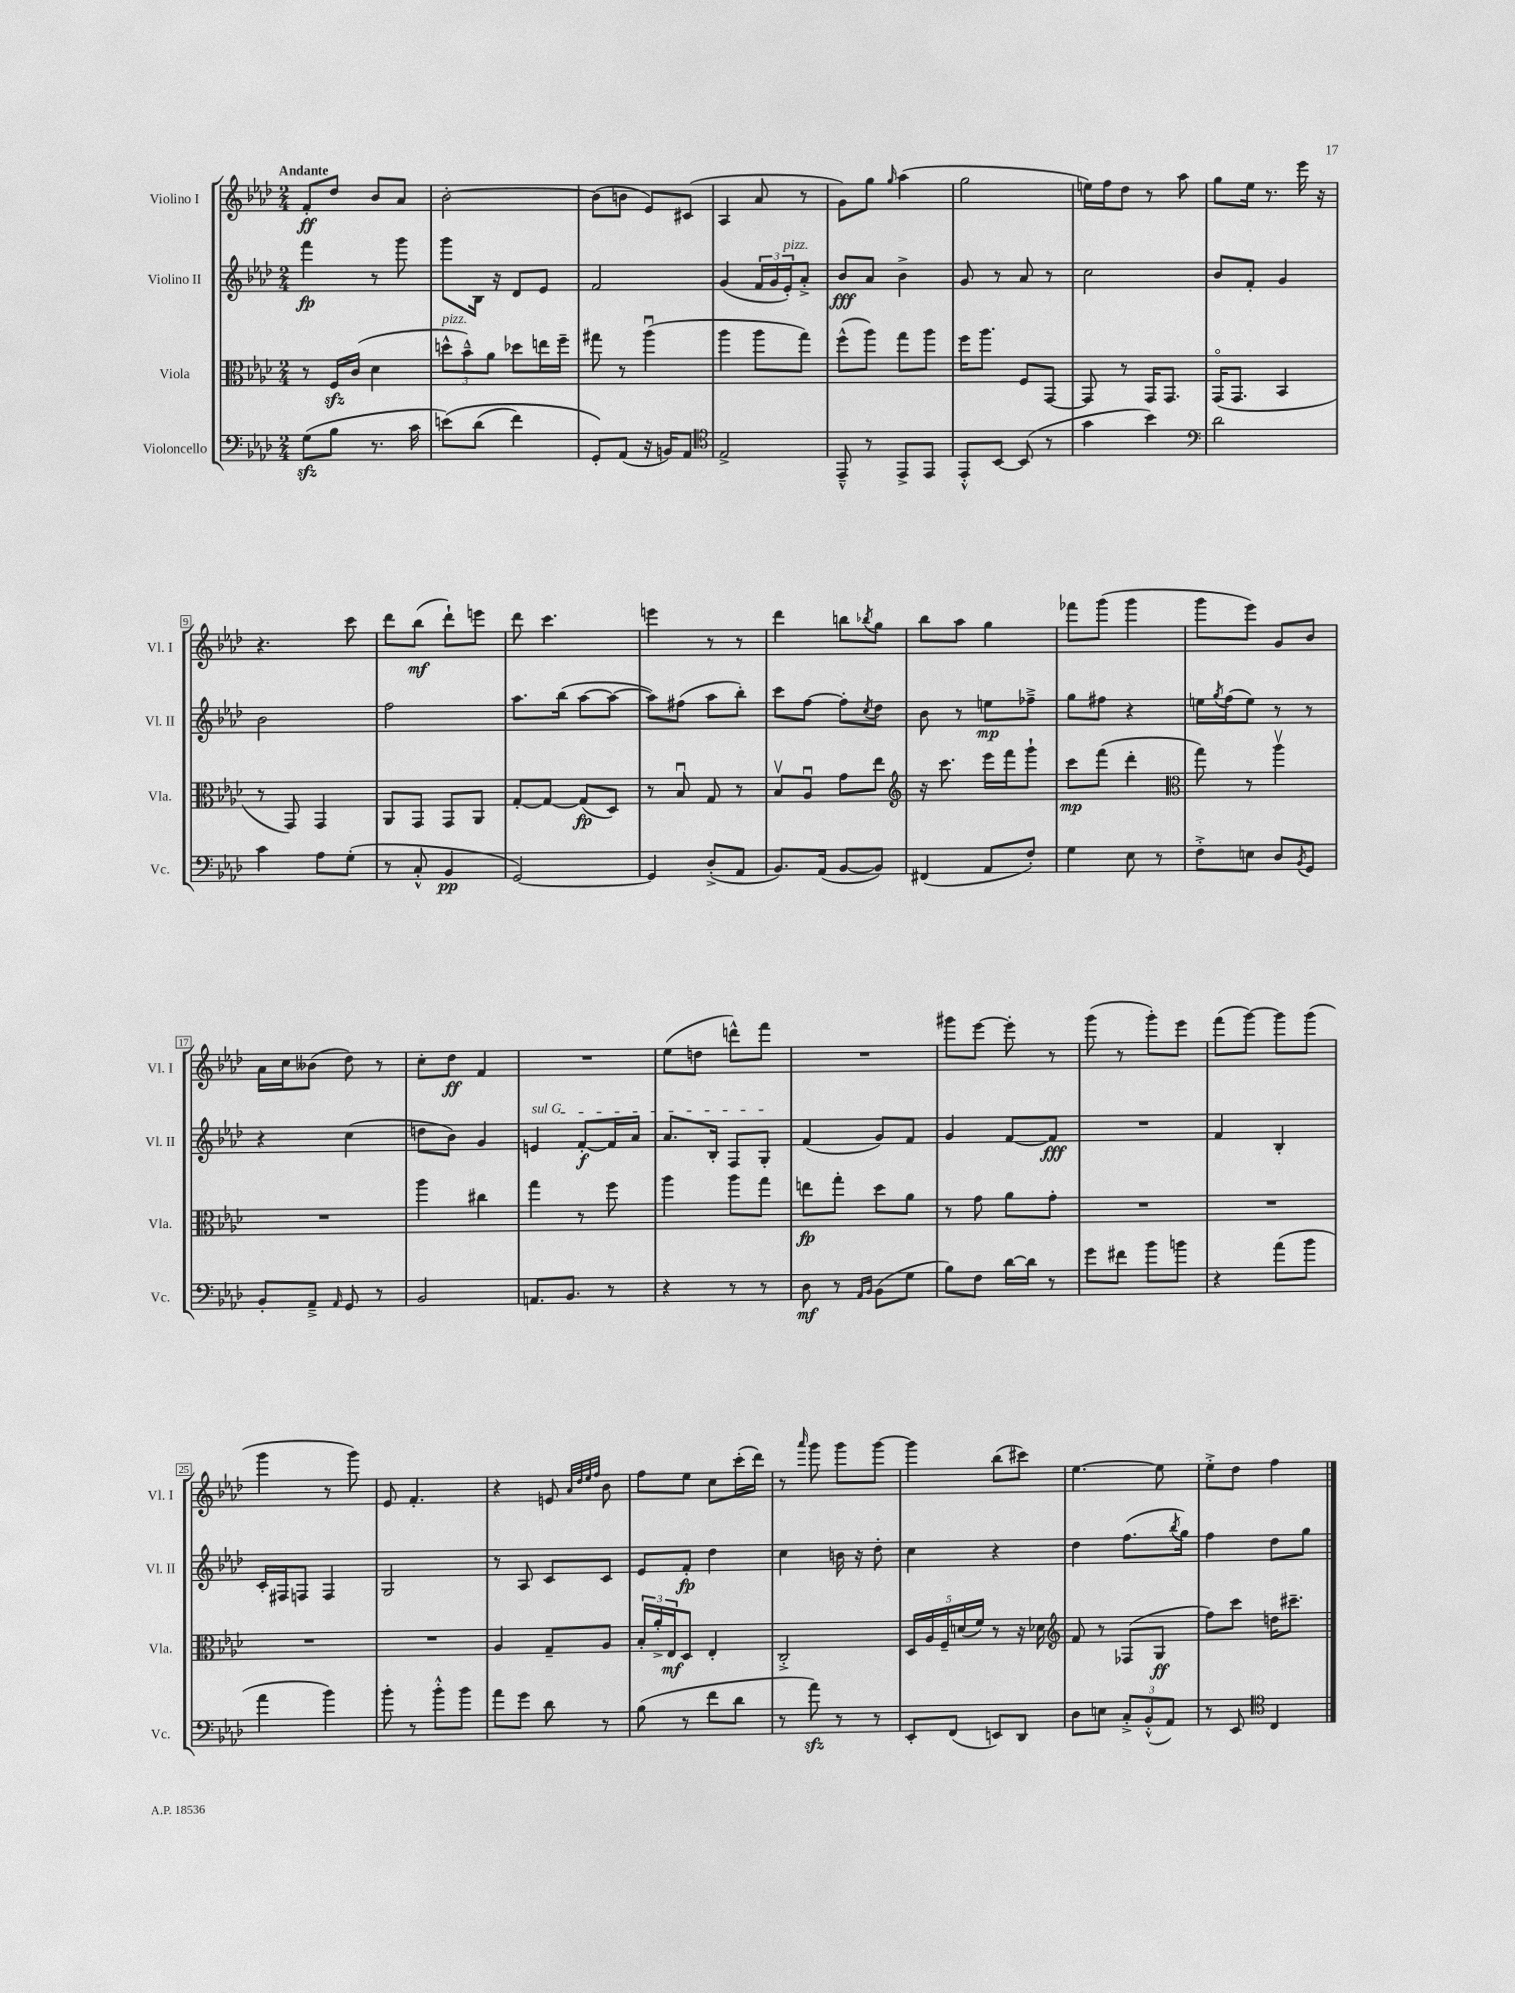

**kern	**kern	**kern	**kern
*staff4	*staff3	*staff2	*staff1
*clefF4	*clefC3	*clefG2	*clefG2
*k[b-e-a-d-]	*k[b-e-a-d-]	*k[b-e-a-d-]	*k[b-e-a-d-]
*M2/4	*M2/4	*M2/4	*M2/4
(8G	8r	4fff	8f'
8B-	16F	.	8dd-
.	(16c	.	.
8.r	4d-	8r	8b-
.	.	8ggg	8a-
16c	.	.	.
=	=	=	=
&(8e)	12dd^^	8ggg	[2b-'
.	12b-~^^)	.	.
(8d-	.	16B-	.
.	12a-	.	.
.	.	16r	.
4f)	8dd-	8d-	.
.	16ee	8e-	.
.	16ff~	.	.
=	=	=	=
8GG'&)	8gg#	2f	(8b-]
(8AA-	8r	.	8b
16r	(4aa-u	.	8e-)
16BB)	.	.	.
8AA-	.	.	(8c#
=	=	=	=
*clefC4	*	*	*
2E-^	4aa-	(4g	4A-
.	8aa-	24f	8a-
.	.	24g	.
.	.	24e-')	.
.	8gg)	8a-'^	8r
=	=	=	=
8EE-~^^	(8ff^^	8b-	8g)
8r	8aa-)	8a-	8gg
.	.	.	16qqgg
8EE-^	8gg	4b-^	(4aa-
8EE-	8aa-	.	.
=	=	=	=
8EE-'^^	16ff	8g	2gg
.	8.aa-	.	.
[8BB-	.	8r	.
(8BB-]	8F	8a-	.
8r	[8GG	8r	.
=	=	=	=
4g	8GG]	2cc	16ee)
.	.	.	16ff
.	8r	.	8dd-
4b-)	16GG	.	8r
.	8.GG	.	.
.	.	.	8aa-
=	=	=	=
*clefF4	*	*	*
2d-	(16GGo	8b-	8gg
.	8.GG	.	.
.	.	8f'	16ee-
.	.	.	8.r
.	4BB-	4g	.
.	.	.	16eee-
.	.	.	16r
=	=	=	=
4c	8r	2b-	4.r
.	8GG)	.	.
8A-	4GG	.	.
(8G'	.	.	8ccc
=	=	=	=
8r	8AA-	2ff	8ddd-
8C'^^	8GG	.	(8bb-
4BB-	8GG	.	8ddd-`)
.	8AA-	.	8eee
=	=	=	=
[2GG)	[8G'	8.aa-	8ddd-
.	8G_	.	4.ccc
.	.	(16bb-	.
.	(8G]	[8aa-	.
.	8D-)	8aa-_	.
=	=	=	=
4GG]	8r	8aa-])	4eee
.	8B-u	(8ff#	.
(8D-'^	8G	8aa-	8r
8AA-	8r	8bb-')	8r
=	=	=	=
8.BB-)	8B-v	8ccc	4ddd-
.	8A-u	[8ff	.
(16AA-	.	.	.
[8BB-	8g	8ff']	8bb
.	.	8qcc	8qbb-
8BB-])	8ee-	8dd-	8gg
=	=	=	=
*	*clefG2	*	*
(4FF#	16r	8b-	8bb-
.	8.ccc	.	.
.	.	8r	8aa-
8AA-	16eee-	8ee	4gg
.	16fff	.	.
8F')	8ggg`	8ff-~^	.
=	=	=	=
4G	8ccc	8gg	8fff-
.	(8fff	8ff#	(8ggg
8E-	4ddd-'	4r	4ggg
8r	.	.	.
=	=	=	=
*	*clefC3	*	*
8F'^	8gg)	16ee	8ggg
.	.	8qgg	.
.	.	(16ff	.
8E	8r	8ee)	8eee-)
8D-	4aa-v	8r	8g
8qBB-	.	.	.
8GG	.	8r	8b-
=	=	=	=
8BB-'	2r	4r	16a-
.	.	.	16cc
8AA-~^	.	.	(8b--
16qqAA-	.	.	.
8GG	.	(4cc	8dd-)
8r	.	.	8r
=	=	=	=
2BB-	4aa-	8dd	8cc'
.	.	8b-)	8dd-
.	4cc#	4g	4f
=	=	=	=
8.AA	4gg	4e	2r
8.BB-	.	.	.
.	8r	[8f'	.
8r	8ff	16f]	.
.	.	16a-	.
=	=	=	=
4r	4aa-	8.a-	(8ee-
.	.	.	8dd
.	.	16B-'	.
8r	8aa-	8F	8ddd^^)
8r	8gg	8G'	8fff
=	=	=	=
8D-	8ee	(4f	2r
8r	8gg'	.	.
16qqAA-	.	.	.
16qqBB-	.	.	.
(8BB-	8dd-	8g)	.
8G	8a-	8f	.
=	=	=	=
8B-)	8r	4g	8ggg#
8F	8g	.	[8eee-
[16d-	8a-	[8f	8eee-']
16d-]	.	.	.
8r	8g'	8f]	8r
=	=	=	=
8g	2r	2r	(8ggg
8f#	.	.	8r
8b-	.	.	8ggg')
8b	.	.	8eee-
=	=	=	=
4r	2r	4f	(8fff
.	.	.	[8ggg)
(8a-	.	4B-'	8ggg]
8b-	.	.	(8ggg
=	=	=	=
4a-	2r	16c'	4ggg
.	.	16F#	.
.	.	8F	.
4b-)	.	4F	8r
.	.	.	8ggg)
=	=	=	=
8b-'	2r	2G	8e-
8r	.	.	4.f'
8b-'^^	.	.	.
8b-	.	.	.
=	=	=	=
8a-	4A-	8r	4r
8g	.	8A-	.
8d-	8G~	8c	8e
.	.	.	32qqa-
.	.	.	32qqdd-
.	.	.	32qqee-
.	.	.	32qqff
8r	8A-	8c	8b-
=	=	=	=
(8B-	24B-'	8e-	8ff
.	24a-'^	.	.
.	24E-	.	.
8r	8D-	8f'	8ee-
8f	4E-'	4dd-	8cc
8d-	.	.	(16ccc'
.	.	.	16ddd-)
=	=	=	=
8r	2C'^	4cc	8r
.	.	.	16qqaaa-
8a-)	.	.	8ggg
8r	.	16b	8ggg
.	.	16r	.
8r	.	8dd-'	[8ggg
=	=	=	=
8EE-'	20D-	4cc	4ggg]
.	20A-	.	.
.	20F~	.	.
(8FF	.	.	.
.	(20d	.	.
.	20f)	.	.
8EE)	8r	4r	(8bb-
8DD-	16r	.	8ccc#)
.	16d-	.	.
=	=	=	=
*	*clefG2	*	*
8D-	8f	4dd-	[4.ee-
8E	8r	.	.
12C'^	(8F-	(8.ff	.
(12BB-'^^	.	.	.
.	8G	.	8ee-]
12AA-)	.	.	.
.	.	8qbb-	.
.	.	16gg)	.
=	=	=	=
8r	8ff)	4ff	8ee-'^
8EE-	8ccc	.	8dd-
*clefC4	*	*	*
4C	16dd	8dd-	4ff
.	8.ccc#~	.	.
.	.	8gg	.
==	==	==	==
*-	*-	*-	*-
